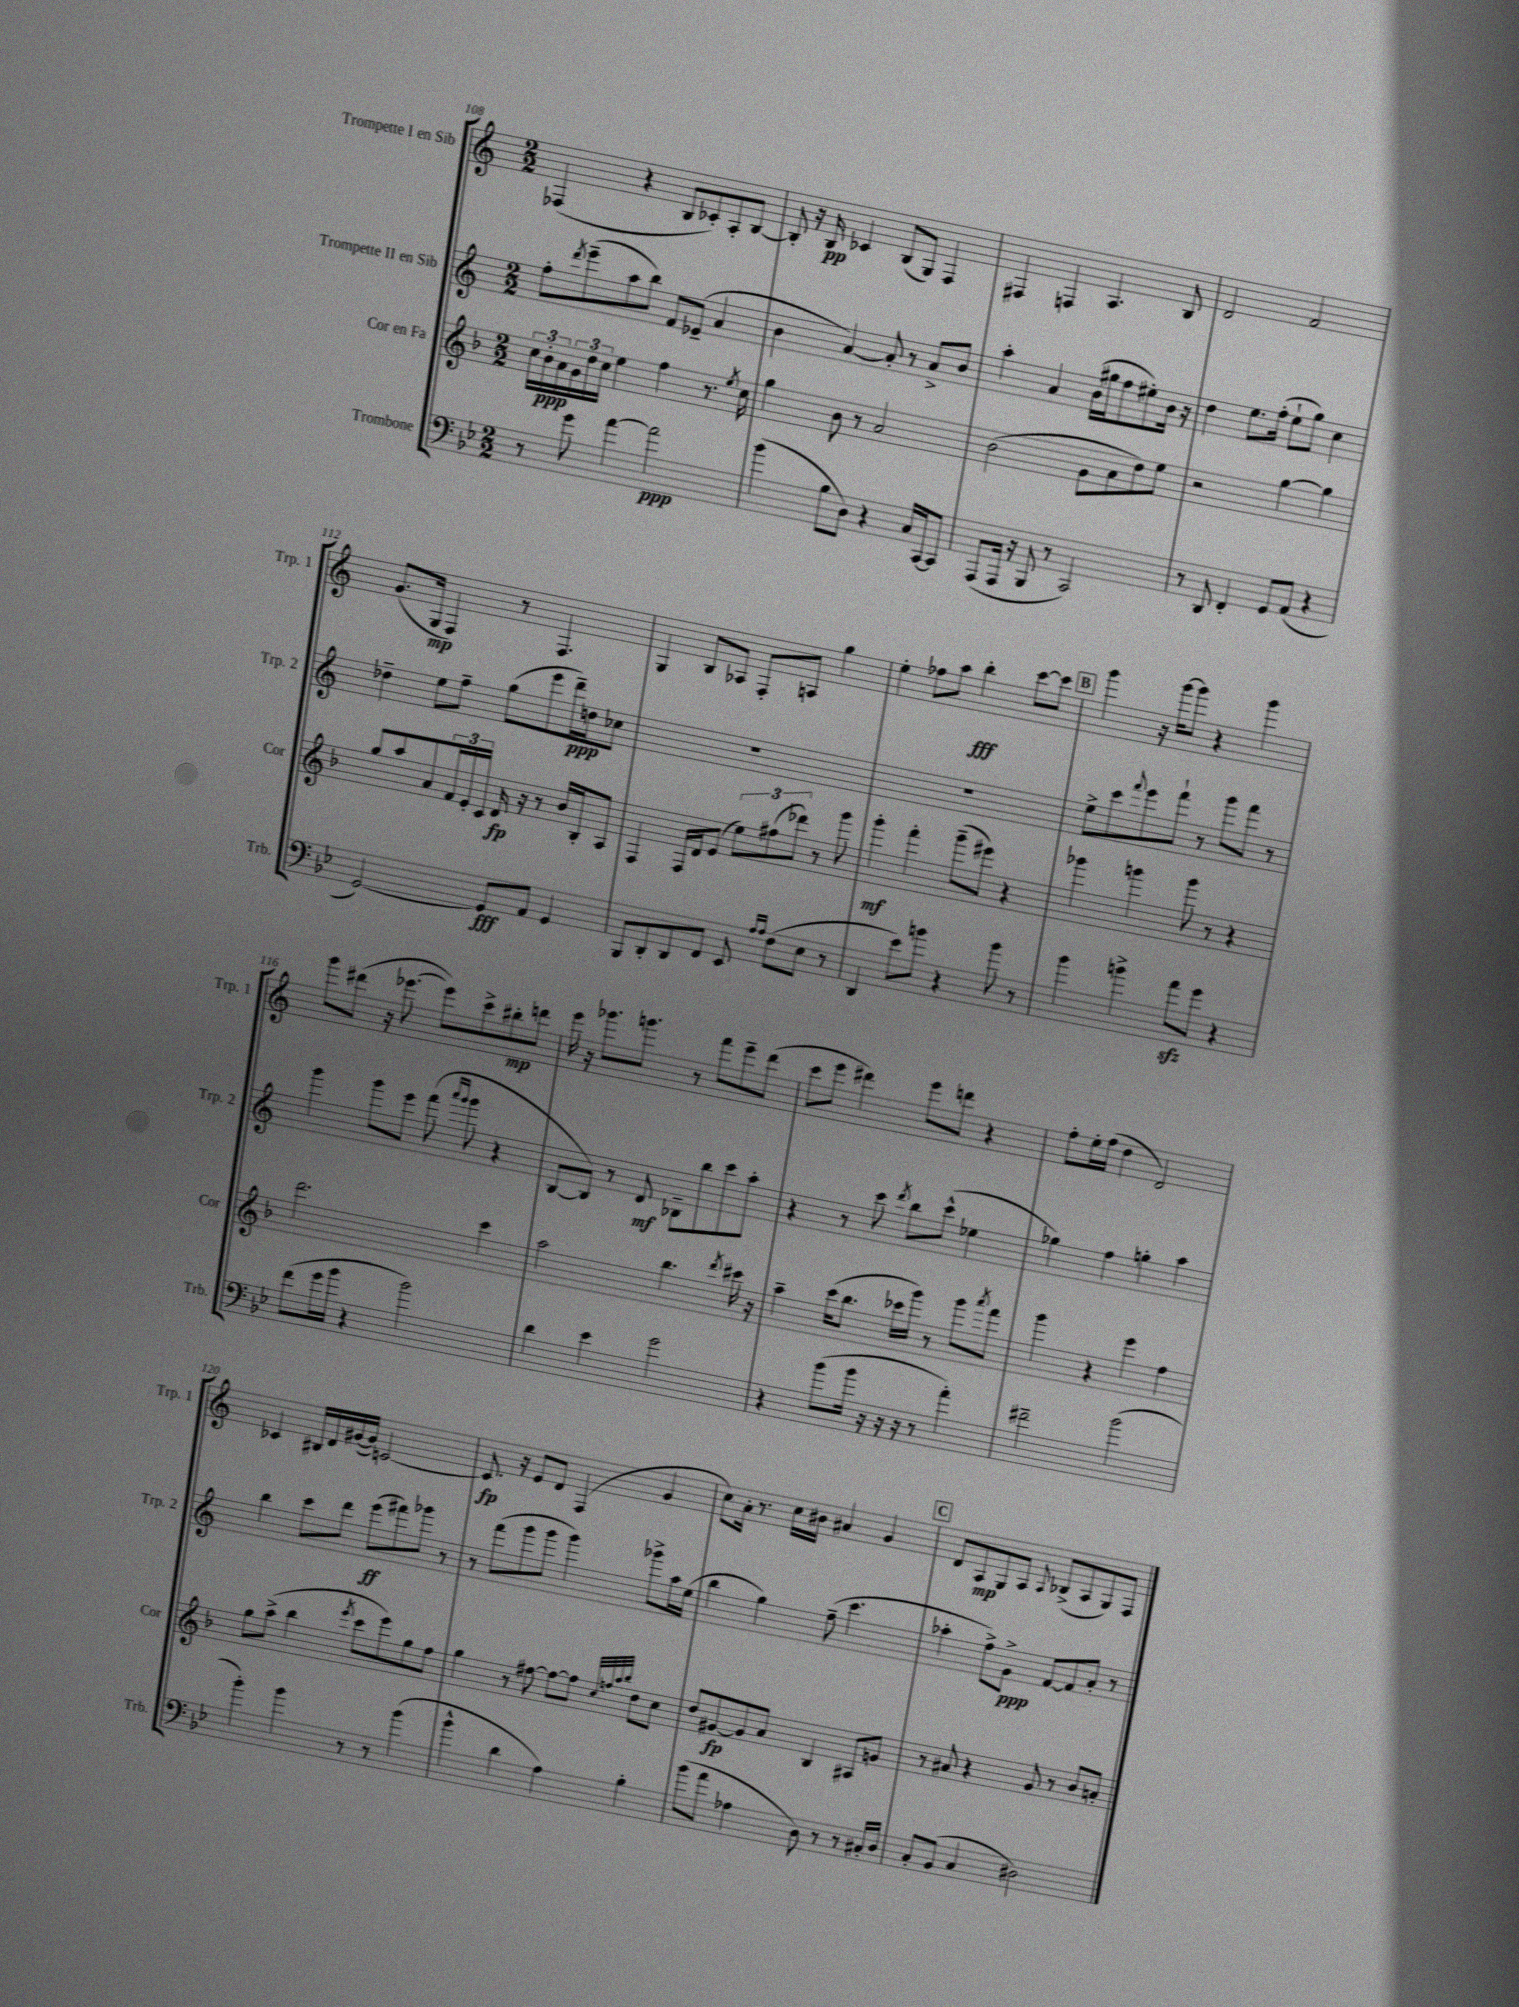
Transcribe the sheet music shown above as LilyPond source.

<<
\new StaffGroup <<
\new Staff = "s0" \with { instrumentName = "Trompette I en Sib" shortInstrumentName = "Trp. 1" } {
    \clef treble \key c \major \numericTimeSignature \time 2/2
    fes4( r4 b8 ces'8-.) a8-. b8~ |
    b8-. r16 b16\pp ces'4 b8( g8) f4 |
    fis4 f4 a4. b8 |
    d'2 f'2 |
    g'8.( g16\mp f4) r8 f4. |
    g4 b8 aes8 f8-. a8 g''4 |
    e''4-. fes''8 a''8 b''4-.\fff c'''8~ c'''8 |
    \mark \markup { \box "B" } g'''4 r16 g'''16~ g'''8 r4 g'''4 |
    g'''8 dis'''8( r16 ees'''8.~ ees'''8) c'''8-> bis''8-.\mp d'''8 |
    e'''16 r16 ges'''8. g'''8. r8 f'''8 e'''8-- d'''8( |
    c'''8 e'''8 dis'''4) e'''8 d'''8 r4 |
    f''8-. e''16-. f''16( d''4 d'2) |
    ces'4 bis16 d'16 gis'16~( gis'16) c'2~ |
    c'8.\fp r16 e'8 d'8 f4( g'4 |
    c''8) a'16-. r8. c''16 bis'16 ais'4 g'4 |
    \mark \markup { \box "C" } d'8 a8\mp g8 a8 \appoggiatura { a8 } bes8->( a8 g8) f8 \bar "|." |
}
\new Staff = "s1" \with { instrumentName = "Trompette II en Sib" shortInstrumentName = "Trp. 2" } {
    \clef treble \key c \major \numericTimeSignature \time 2/2
    f''8-. \acciaccatura { d'''8 } e'''8--( a''8 b''8) f'8 ees'8--( a'4 |
    b'4 a'4~) a'8-. r8 a'8-> b'8 |
    a''4-. a'4 b'16( gis''16 f''8 eis''8-.) b'16 r16 |
    d''4 e''8. f''16-.( e''8-! g''8) c''4 |
    des''4-- e''8 f''8-- g''8( e'''8 d'''16--\ppp) d''16 ces''8 |
    R1 |
    R1 |
    \mark \markup { \box "B" } e''8-> c'''8 \appoggiatura { f'''8 } e'''8 f'''8-! r8 g'''8 f'''8 r8 |
    g'''4 g'''8 e'''8 f'''8( \grace { a'''16 g'''16 } g'''8 r4 |
    b8~ b8) r8 d'8\mf bes8-- b''8 c'''8 a''8-. |
    r4 r8 c'''8 \acciaccatura { d'''8 } b''8 c'''8-^( ees''4 |
    ges''4) f''4 g''4-. a''4 |
    b''4 c'''8 d'''8 e'''8\ff( fis'''8) ges'''8 r8 |
    r8 f'''8( g'''8 g'''8 g'''4) ges'''8-> a''16 e''16( |
    b''4 g''4) f''8--( c'''4. |
    \mark \markup { \box "C" } aes''4-. f''8->) g'8->\ppp f'8~ f'8 a'8-. r8 \bar "|." |
}
\new Staff = "s2" \with { instrumentName = "Cor en Fa" shortInstrumentName = "Cor" } {
    \clef treble \key f \major \numericTimeSignature \time 2/2
    \tuplet 3/2 { c''16 bes'16-.\ppp a'16 } \tuplet 3/2 { g'16 d''16 c''16 } e''4 f''4 r8. \acciaccatura { e''8 } c''16 |
    g''4 bes'8 r8 a'2 |
    bes'2( g'8 a'8 d''8) e''8 |
    r2 g''4~ g''4 |
    g''8 a''8 a'8 \tuplet 3/2 { f'16 e'16-. c'16 } d'16\fp r16 r8 bes'16 bes16-. a8 |
    f4 f16 d'16 e'8( \tuplet 3/2 { e''8) fis''8( des'''8) } r8 g'''8 |
    g'''4-.\mf f'''4-. g'''8--( eis'''8) r4 |
    \mark \markup { \box "B" } ges'''4 g'''4 g'''8 r8 r4 |
    d'''2. c'''4 |
    a''2 bes''4. \acciaccatura { d'''8 } cis'''16 r16 |
    a''4-- c'''16( bes''8. ces'''16 g'''16) r8 g'''8 \acciaccatura { a'''8 } f'''8 |
    g'''4 r4 e'''4 f''4 |
    g''8 a''8->( bes''4 \acciaccatura { e'''8 } c'''8 e'''8) g''8 f''8 |
    g''4 r8 fis''8~ fis''8~ fis''8 \grace { c''32 f''32 a''32 bes''32 } d''8 c''8 |
    d''8 gis'8~\fp gis'8 a'8 bes4 ais8 g'8 |
    \mark \markup { \box "C" } r8 ais'8 r4 g'8 r8 bes'8 a'8-. \bar "|." |
}
\new Staff = "s3" \with { instrumentName = "Trombone" shortInstrumentName = "Trb." } {
    \clef bass \key bes \major \numericTimeSignature \time 2/2
    r8 g'8 a'4~ a'2\ppp |
    bes'4( bes8 d8) r4 c16 c,16~ c,8 |
    a,,8( a,,16 r16 bes,,8 r8 c,2) |
    r8 d,8 f,4-. g,8 a,8( r4 |
    g,2~) g,8\fff a,8 g,4 |
    bes,,8 d,8-. d,8 f,8 ees,8 \grace { a16 a16 } f8( ees8 r8 |
    d,4 ees'8) b'8 r4 b'8 r8 |
    \mark \markup { \box "B" } bes'4 b'4-> a'8\sfz g'8 r4 |
    f'8( g'16 bes'16 r4 bes'2) |
    d'4 ees'4 g'2 |
    r4 bes'8( bes'16 r16 r16 r16 r8 a'4-.) |
    fis'2-- bes'2( |
    bes'4-.) bes'4 r8 r8 bes'4( |
    bes'4-^ d'4 a4) bes4-. |
    bes'8( a'8 aes4 d8) r8 r8 cis16-. d16 |
    \mark \markup { \box "C" } c8-. bes,8( c4 dis2) \bar "|." |
}
>>
>>
\layout { \context { \Score currentBarNumber = #108 } }
